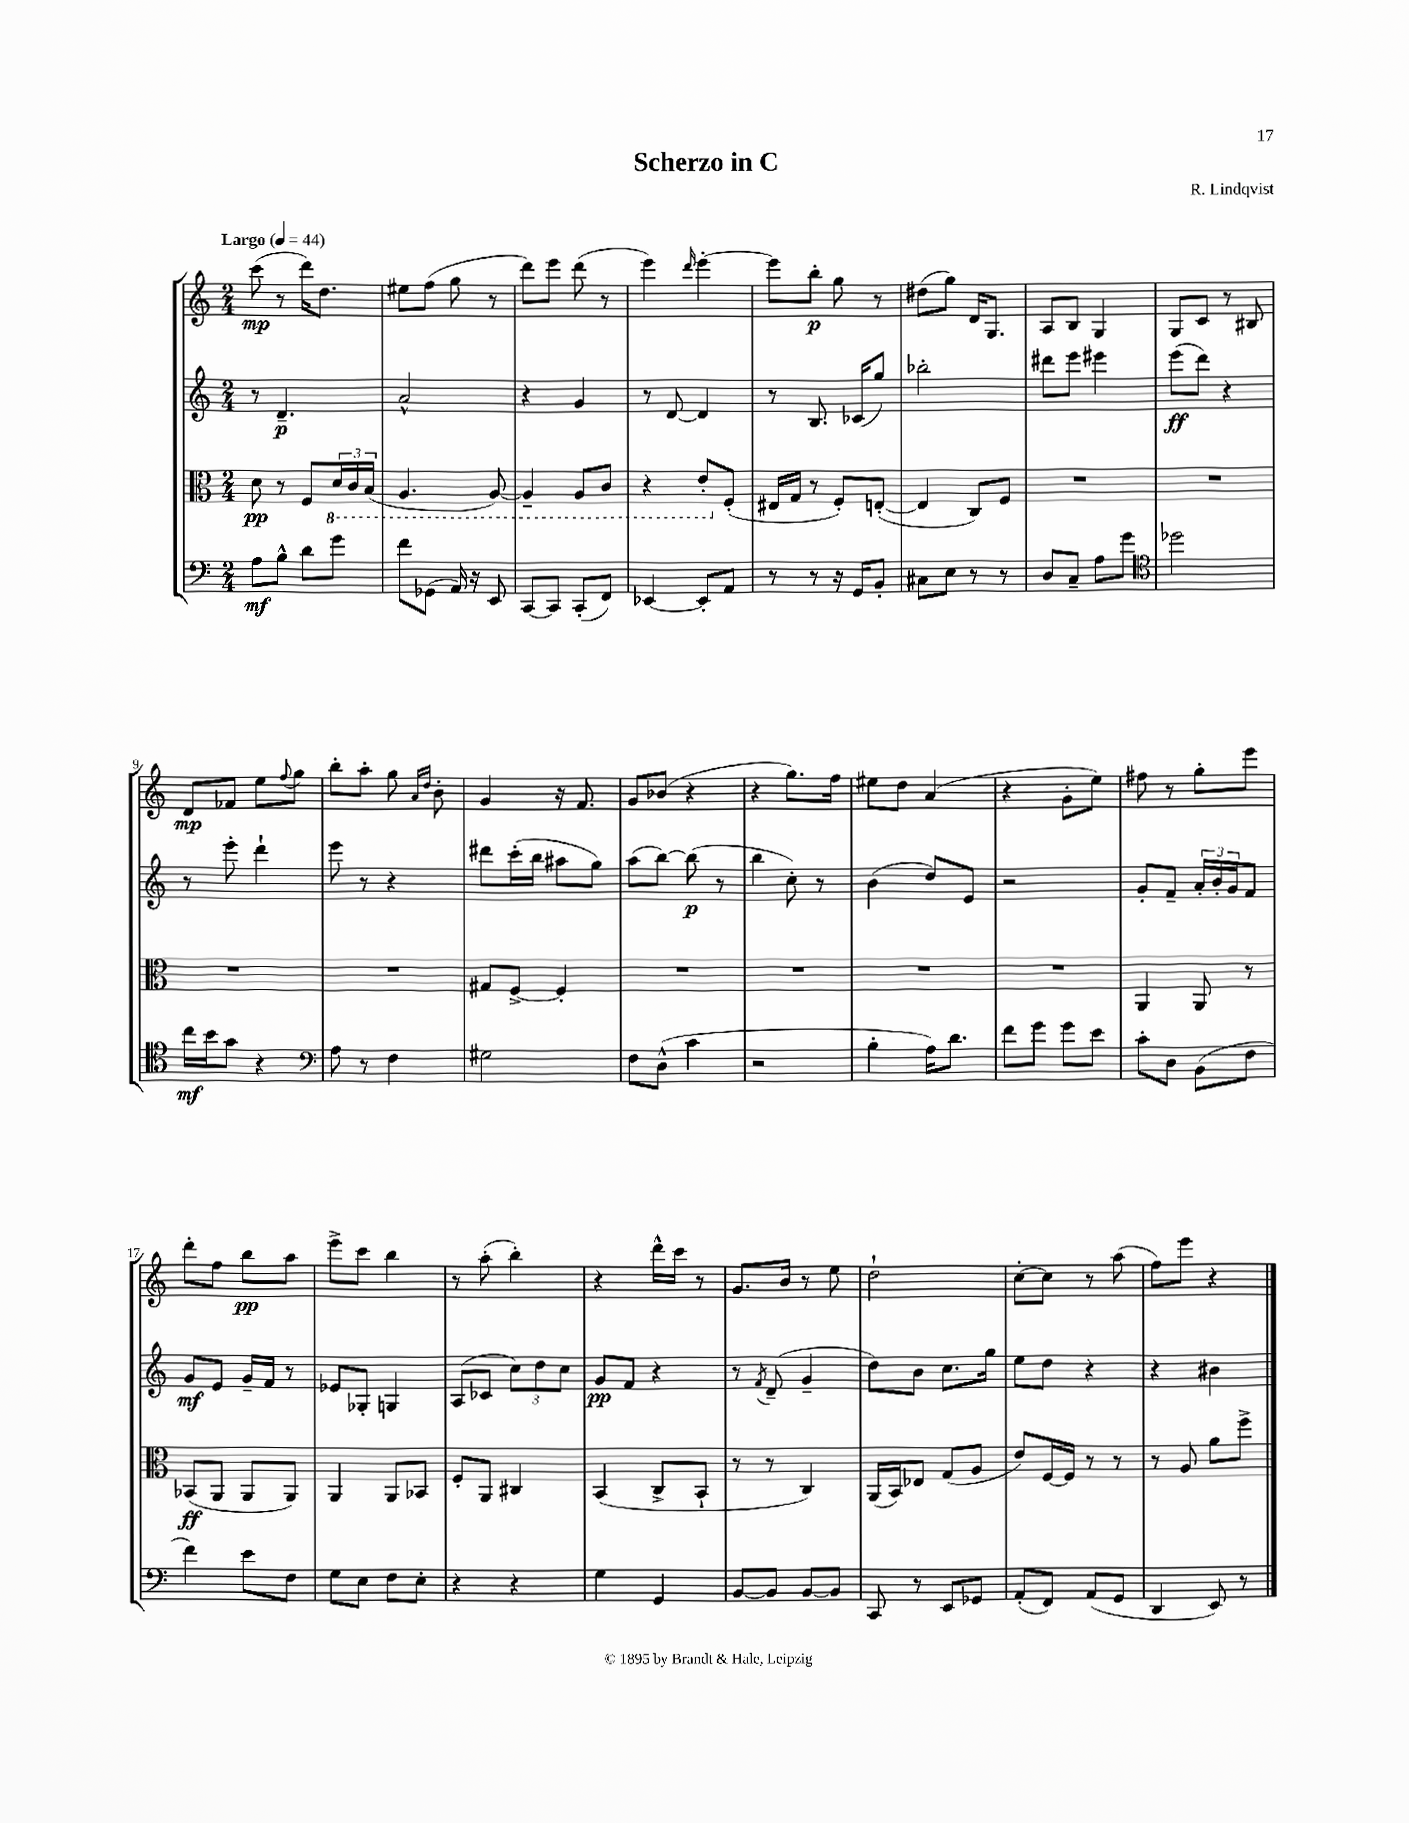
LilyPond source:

\header { title = "Scherzo in C" composer = "R. Lindqvist" }
<<
\new StaffGroup <<
\new Staff = "s0" {
    \clef treble \key c \major \numericTimeSignature \time 2/4 \tempo "Largo" 4 = 44
    c'''8\mp( r8 d'''16) d''8. |
    eis''8 f''8( g''8 r8 |
    d'''8) e'''8 d'''8( r8 |
    e'''4) \grace { d'''16 } e'''4~-. |
    e'''8 b''8-.\p g''8 r8 |
    dis''8( g''8) d'16 g8. |
    a8 b8 g4 |
    g8 c'8 r8 bis8 |
    d'8\mp fes'8 e''8 \appoggiatura { f''8 } g''8 |
    b''8-. a''8-. g''8 \grace { a'16 d''16 } b'8-. |
    g'4 r16 f'8. |
    g'8 bes'8( r4 |
    r4 g''8.) f''16 |
    eis''8 d''8 a'4( |
    r4 g'8-. e''8) |
    fis''8 r8 g''8-. e'''8 |
    d'''8-. f''8 b''8\pp a''8 |
    e'''8-> c'''8 b''4 |
    r8 a''8-.( b''4-.) |
    r4 d'''16-^ c'''16 r8 |
    g'8. b'16 r8 e''8 |
    d''2-! |
    c''8~-. c''8 r8 a''8( |
    f''8) e'''8 r4 \bar "|." |
}
\new Staff = "s1" {
    \clef treble \key c \major \numericTimeSignature \time 2/4
    r8 d'4.--\p |
    a'2-^ |
    r4 g'4 |
    r8 d'8~ d'4 |
    r8 b8. ces'16( g''8) |
    bes''2-. |
    dis'''8 e'''8 eis'''4 |
    e'''8\ff( d'''8) r4 |
    r8 e'''8-. d'''4-! |
    e'''8 r8 r4 |
    dis'''8 c'''16-.( b''16 ais''8 g''8) |
    a''8( b''8~) b''8\p( r8 |
    b''4 c''8-.) r8 |
    b'4( d''8) e'8 |
    r2 |
    g'8-. f'8-- \tuplet 3/2 { a'16-. b'16-. g'16 } f'8 |
    g'8\mf e'8 g'16-- f'16 r8 |
    ees'8 ges8-. g4 |
    a8( ces'8 \tuplet 3/2 { c''8) d''8 c''8 } |
    g'8\pp f'8 r4 |
    r8 \acciaccatura { f'8 } d'8--( g'4-- |
    d''8) b'8 c''8. g''16 |
    e''8 d''8 r4 |
    r4 bis'4 \bar "|." |
}
\new Staff = "s2" {
    \clef alto \key c \major \numericTimeSignature \time 2/4
    d'8\pp r8 f8 \tuplet 3/2 { \ottava #-1 d16 c16 b,16( } |
    a,4. a,8~) |
    a,4-- a,8 c8 |
    r4 e8-. \ottava #0 f8-.( |
    eis16 g16 r8 f8-.) e8~-.( |
    e4 c8) f8 |
    R2 |
    R2 |
    R2 |
    R2 |
    gis8 f8~-> f4-. |
    R2 |
    R2 |
    R2 |
    R2 |
    a,4 a,8 r8 |
    bes,8\ff( a,8 a,8 a,8) |
    a,4 a,8 bes,8 |
    f8-. a,8 cis4 |
    b,4( c8-> b,8-! |
    r8 r8 c4) |
    a,16( b,16) ees8 g8( a8 |
    e'8) f16~ f16 r8 r8 |
    r8 a8 a'8 f''8-> \bar "|." |
}
\new Staff = "s3" {
    \clef bass \key c \major \numericTimeSignature \time 2/4
    a8\mf b8-^ d'8 g'8 |
    f'8 ges,8( a,16) r16 e,8 |
    c,8~ c,8 c,8-.( f,8) |
    ees,4~ ees,8-. a,8 |
    r8 r8 r16 g,16 b,8-. |
    cis8 e8 r8 r8 |
    d8 c8-- a8 g'8 |
    \clef tenor des''2 |
    c''16\mf b'16 g'8 r4 |
    \clef bass a8 r8 f4 |
    gis2 |
    f8 d8-^( c'4 |
    r2 |
    b4-. a16) d'8. |
    f'8 g'8 g'8 e'8 |
    c'8-. d8 b,8( f8 |
    f'4) e'8 f8 |
    g8 e8 f8 e8-. |
    r4 r4 |
    g4 g,4 |
    b,8~ b,8 b,8~ b,8 |
    c,8 r8 e,8 ges,8 |
    a,8-.( f,8) a,8( g,8 |
    d,4 e,8) r8 \bar "|." |
}
>>
>>
